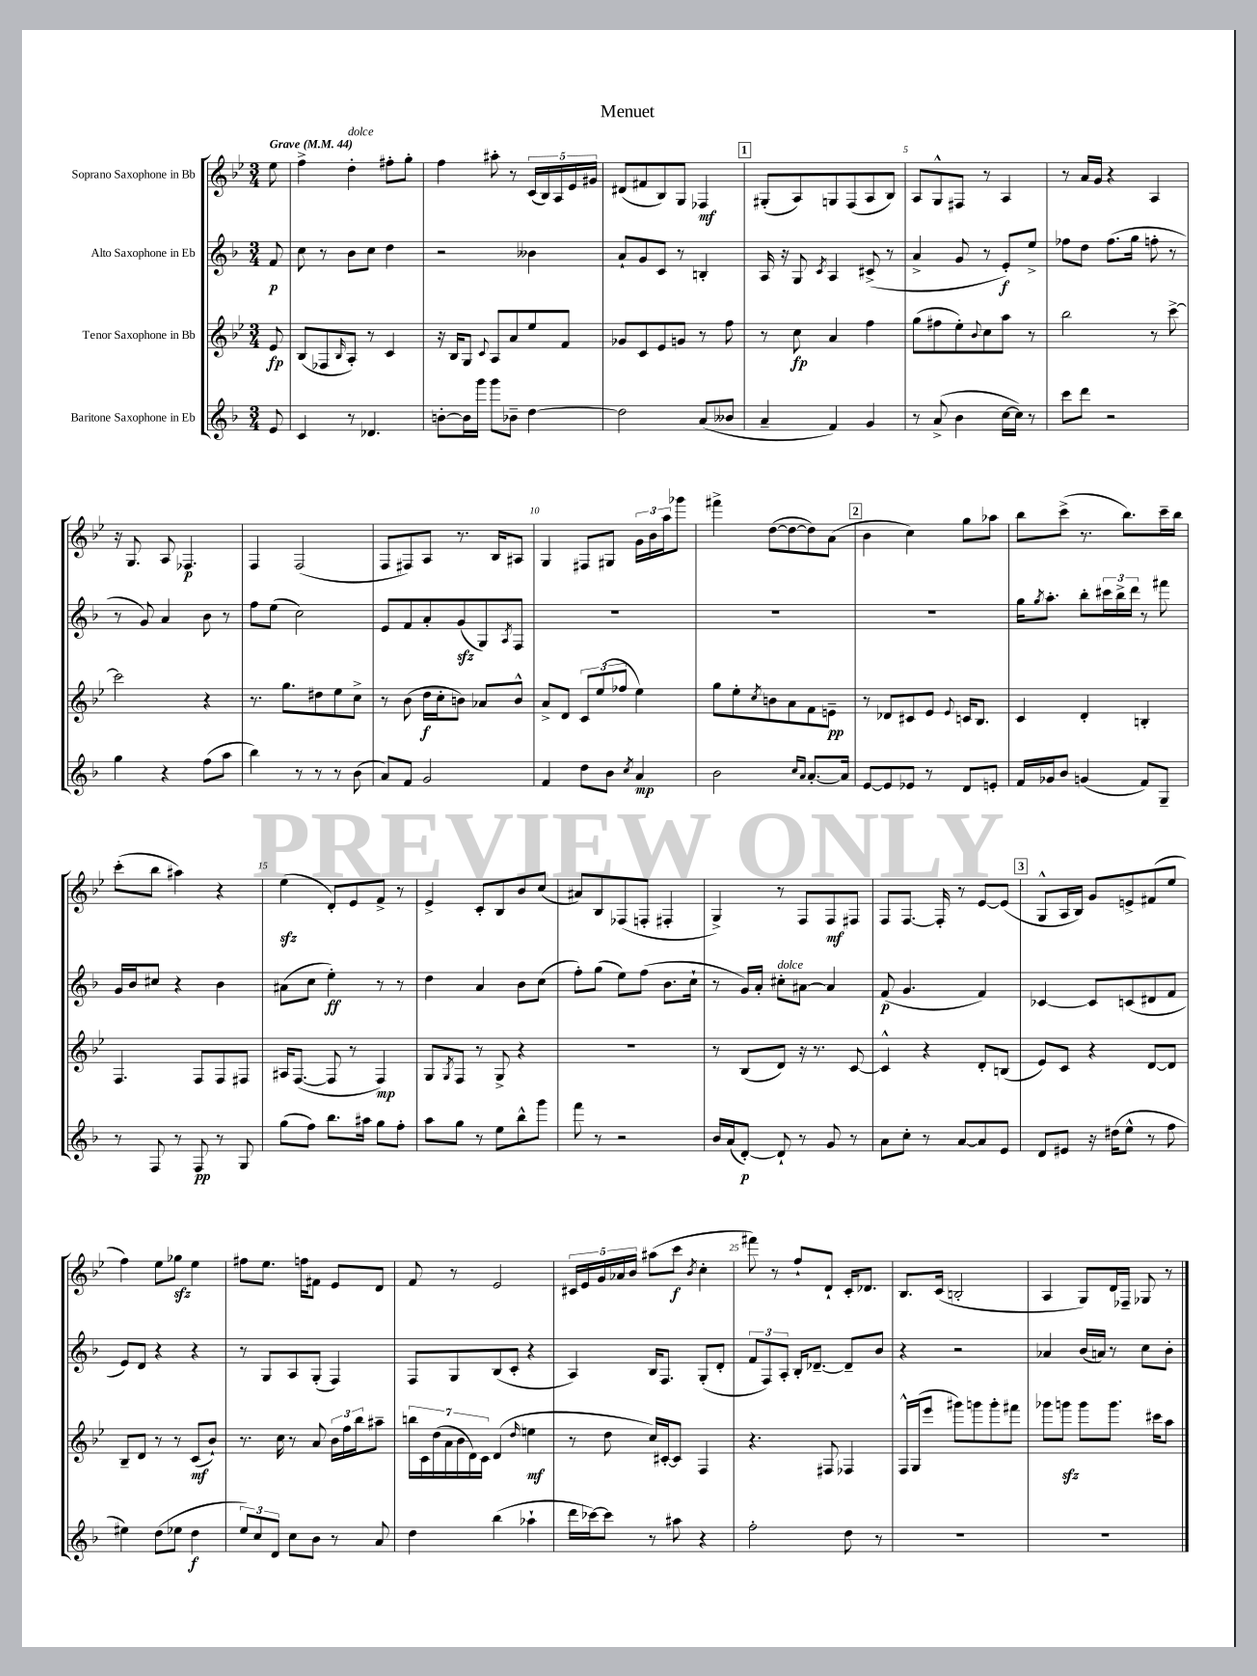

**kern	**dynam	**kern	**dynam	**kern	**dynam	**kern	**dynam
*part4	*part4	*part3	*part3	*part2	*part2	*part1	*part1
*staff4	*staff4	*staff3	*staff3	*staff2	*staff2	*staff1	*staff1
*I"Baritone Saxophone in Eb	*	*I"Tenor Saxophone in Bb	*	*I"Alto Saxophone in Eb	*	*I"Soprano Saxophone in Bb	*
*clefG2	*	*clefG2	*	*clefG2	*	*clefG2	*
*k[b-]	*	*k[b-e-]	*	*k[b-]	*	*k[b-e-]	*
*M3/4	*	*M3/4	*	*M3/4	*	*M3/4	*
*MM44	*	*MM44	*	*MM44	*	*MM44	*
=	=	=	=	=	=	=	=
!	!	!	!	!	!	!LO:TX:a:B:t=Grave	!
8e/	.	8e-/	fp	8f/	p	8ee-\	.
=1	=1	=1	=1	=1	=1	=1	=1
4c/	.	(8B-/L	.	8cc\	.	4ff^\	.
.	.	8F-X/	.	8r	.	.	.
.	.	16qqB-/	.	.	.	.	.
!	!	!	!	!	!	!LO:TX:a:i:t=dolce	!
8r	.	8A'/J)	.	8b-\L	.	4dd'\	.
4.d-X/	.	8r	.	8cc\J	.	.	.
.	.	4c/	.	4dd\	.	8ff#X'\L	.
.	.	.	.	.	.	8gg'\J	.
=2	=2	=2	=2	=2	=2	=2	=2
[8bn'\L	.	16r	.	2r	.	4ff\	.
.	.	16B-/KL	.	.	.	.	.
16b\L]	.	8G/J	.	.	.	.	.
16ggg\JJ	.	.	.	.	.	.	.
.	.	8qqc/	.	.	.	.	.
8ggg\L	.	8A/L	.	.	.	8aa#X'\	.
8b-X~\J	.	8a/	.	.	.	8r	.
[4dd\	.	8ee-/	.	4b--X\	.	(20c/LL	.
.	.	.	.	.	.	20B-/)	.
.	.	.	.	.	.	20A/	.
.	.	8f/J	.	.	.	.	.
.	.	.	.	.	.	20e-/	.
.	.	.	.	.	.	20g#X/JJ	.
=3	=3	=3	=3	=3	=3	=3	=3
2dd\]	.	8g-X/L	.	8a`/L	.	(8d#X/L	.
.	.	8c/	.	8g/	.	8f#X/	.
.	.	8e-/	.	8c/J	.	8B-/)	.
.	.	8gn/J	.	8r	.	8G/J	.
(8a/L	.	8r	.	4Bn'/	.	4F-X/	mf
8b--X/J	.	8ff\	.	.	.	.	.
!!LO:REH:place=s1:t=1
=4	=4	=4	=4	=4	=4	=4	=4
4a~/	.	8r	.	16A/	.	(8G#X'/L	.
.	.	.	.	16r	.	.	.
.	.	8cc\	fp	8G/	.	8A/)	.
.	.	.	.	8qc/	.	.	.
4f/)	.	4a/	.	4A/	.	8Gn/	.
.	.	.	.	.	.	(8F/	.
4g/	.	4ff\	.	(8c#X^/	.	8A/	.
.	.	.	.	8r	.	8B-/J)	.
=5	=5	=5	=5	=5	=5	=5	=5
8r	.	(8gg\L	.	4a^/	.	8A/L	.
(8a^/	.	8ff#X\	.	.	.	8G^^/	.
4b-\	.	8ee-'\)	.	8g/	.	8F#X/J	.
.	.	8qqb-/	.	.	.	.	.
.	.	8cc\	.	8r	.	8r	.
[16cc\LL	.	8aa\J	.	8e'/L)	f	4A/	.
16cc\JJ])	.	.	.	.	.	.	.
8r	.	8r	.	8ee^/J	.	.	.
=6	=6	=6	=6	=6	=6	=6	=6
8ccc\L	.	2bb-\	.	8ff-X\L	.	8r	.
8ddd\J	.	.	.	8dd\J	.	16a/LL	.
.	.	.	.	.	.	16g/JJ	.
2r	.	.	.	(8.ff-\L	.	4r	.
.	.	.	.	16gg\Jk	.	.	.
.	.	8r	.	8ffn'\	.	4A/	.
.	.	[8ccc^\	.	8r	.	.	.
!!LO:LB:g=z
=7	=7	=7	=7	=7	=7	=7	=7
4gg\	.	2ccc\]	.	8r	.	16r	.
.	.	.	.	.	.	8.G/	.
.	.	.	.	8g/)	.	.	.
4r	.	.	.	4a/	.	8A/	.
.	.	.	.	.	.	4.F-X/	p
(8ff\L	.	4r	.	8b-\	.	.	.
8aa\J	.	.	.	8r	.	.	.
=8	=8	=8	=8	=8	=8	=8	=8
4bb-\)	.	8.r	.	8ff\L	.	4F/	.
.	.	.	.	(8ee\J	.	.	.
.	.	8.gg\L	.	.	.	.	.
8r	.	.	.	2cc\)	.	(2F/	.
8r	.	8dd#X\	.	.	.	.	.
8r	.	8ee-\	.	.	.	.	.
(8b-\	.	8cc^\J	.	.	.	.	.
=9	=9	=9	=9	=9	=9	=9	=9
8a/L)	.	8r	.	8e/L	.	8F/L	.
8f/J	.	(8b-\	.	8f/	.	8F#X/)	.
2g/	.	16dd\LL	f	8a'/	.	8A/J	.
.	.	16cc'\J	.	.	.	.	.
.	.	8bn\J)	.	(8gzz/	.	8.r	.
.	.	8a-X/L	.	8G/)	.	.	.
.	.	.	.	.	.	16B-/KL	.
.	.	.	.	8qA/	.	.	.
.	.	8b^^/J	.	8F/J	.	8A#X/J	.
=10	=10	=10	=10	=10	=10	=10	=10
4f/	.	8a^/L	.	2.r	.	4G/	.
.	.	8d/J	.	.	.	.	.
8dd\L	.	12c/L	.	.	.	8F#X/L	.
.	.	(12ee-/	.	.	.	.	.
8b-\J	.	.	.	.	.	8G#X/J	.
.	.	12ff-X/J	.	.	.	.	.
8qcc/	.	.	.	.	.	.	.
4a/	mp	4ee-\)	.	.	.	24g\LL	.
.	.	.	.	.	.	24b-\	.
.	.	.	.	.	.	24aa\J	.
.	.	.	.	.	.	8ggg-X\J	.
=11	=11	=11	=11	=11	=11	=11	=11
2b-\	.	8gg\L	.	2.r	.	4fff#X^\	.
.	.	8ee-'\	.	.	.	.	.
.	.	8qcc/	.	.	.	.	.
.	.	8bn\	.	.	.	([8dd\L	.
.	.	8a\	.	.	.	8dd\_	.
16qqcc/LL	.	.	.	.	.	.	.
16qqa/JJ	.	.	.	.	.	.	.
[8.a'/L	.	8f\	.	.	.	8dd\])	.
.	.	8en~\J	pp	.	.	(8a\J	.
16a/Jk]	.	.	.	.	.	.	.
!!LO:REH:place=s1:t=2
=12	=12	=12	=12	=12	=12	=12	=12
[8e/L	.	8r	.	2.r	.	4b-\	.
8e/]	.	8d-X/L	.	.	.	.	.
8e-X/J	.	8c#X/	.	.	.	4cc\)	.
8r	.	8e-/J	.	.	.	.	.
.	.	8qqe-/	.	.	.	.	.
8d/L	.	16cn/KL	.	.	.	8gg\L	.
.	.	8.B-/J	.	.	.	.	.
8en'/J	.	.	.	.	.	8aa-X\J	.
=13	=13	=13	=13	=13	=13	=13	=13
16f/LL	.	4c/	.	16gg\KL	.	8bb-\L	.
.	.	.	.	8qgg/	.	.	.
16g-X/J	.	.	.	8.aa'\J	.	.	.
8b-/J	.	.	.	.	.	(8ccc^\J	.
(4gn/	.	4d'/	.	8bb-'\L	.	8.r	.
.	.	.	.	24ccc#X\L	.	.	.
.	.	.	.	24bb-^\	.	.	.
.	.	.	.	.	.	8.bb-\L)	.
.	.	.	.	24ddd\JJ	.	.	.
8f/L)	.	4Bn'/	.	8r	.	.	.
8G~/J	.	.	.	8fff#X\	.	16ccc~\L	.
.	.	.	.	.	.	16bb-\JJ	.
!!LO:LB:g=z
=14	=14	=14	=14	=14	=14	=14	=14
8r	.	4.F/	.	16g/LL	.	(8ccc'\L	.
.	.	.	.	16b-/J	.	.	.
8F/	.	.	.	8cc#X/J	.	8bb-\J	.
8r	.	.	.	4r	.	4aa#X\)	.
8F/	pp	8F/L	.	.	.	.	.
8r	.	8F/	.	4b-\	.	4r	.
8G/	.	8F#X/J	.	.	.	.	.
=15	=15	=15	=15	=15	=15	=15	=15
(8gg\L	.	16A#X/KL	.	(8a#X\L	.	(4ee-zz\	.
.	.	([8.F/J	.	.	.	.	.
8ff\J)	.	.	.	8cc\J	.	.	.
8.bb-\L	.	8F/]	.	4ee'\)	ff	8d'/L)	.
.	.	8r	.	.	.	8e-/	.
16aa#X\Jk	.	.	.	.	.	.	.
8gg\L	.	4F/)	mp	8r	.	8f^/J	.
8ff'\J	.	.	.	8r	.	8r	.
=16	=16	=16	=16	=16	=16	=16	=16
8aa\L	.	8G/L	.	4dd\	.	4e-^/	.
.	.	8qG/	.	.	.	.	.
8gg\J	.	8F/J	.	.	.	.	.
8r	.	8r	.	4a/	.	8c'/L	.
8ee\L	.	8G^/	.	.	.	8B-/	.
8bb-^^\	.	4r	.	8b-\L	.	8b-/	.
8ggg\J	.	.	.	(8cc\J	.	(8cc/J	.
=17	=17	=17	=17	=17	=17	=17	=17
8fff\	.	2.r	.	8ff'\L)	.	8a#X/L)	.
8r	.	.	.	(8gg\J	.	8B-/	.
2r	.	.	.	8ee\L)	.	(8F-X/	.
.	.	.	.	(8ff\J	.	8Fn'/J	.
.	.	.	.	8.b-\L	.	4F#X'/	.
.	.	.	.	16cc`\Jk	.	.	.
=18	=18	=18	=18	=18	=18	=18	=18
16b-/LL	.	8r	.	8r	.	4G^/)	.
(16a/J	.	.	.	.	.	.	.
[8d'/J)	p	(8B-/L	.	16g/LL)	.	.	.
.	.	.	.	16a'/JJ	.	.	.
!	!	!	!	!LO:TX:a:i:t=dolce	!	!	!
8d`/]	.	8d/J)	.	8cc#X'\L	.	8r	.
8r	.	16r	.	[8a#X\J	.	8F/L	.
.	.	8.r	.	.	.	.	.
8g/	.	.	.	4a#/]	.	8F/	mf
8r	.	[8c/	.	.	.	8F#X/J	.
=19	=19	=19	=19	=19	=19	=19	=19
8a\L	.	4c^^/]	.	(8f/	p	8F/L	.
8cc'\J	.	.	.	4.g/	.	[8.F/J	.
8r	.	4r	.	.	.	.	.
.	.	.	.	.	.	16F'/]	.
[8a/L	.	.	.	.	.	8r	.
8a/]	.	8d'/L	.	4f/)	.	[8e-/L	.
8e/J	.	(8Bn/J	.	.	.	(8e-/J]	.
!!LO:REH:place=s1:t=3
=20	=20	=20	=20	=20	=20	=20	=20
8d/L	.	8e-/L)	.	[4c-X/	.	8G^^/L	.
8e#X/J	.	8c/J	.	.	.	16A/L	.
.	.	.	.	.	.	16B-/JJ)	.
16r	.	4r	.	8c-/L]	.	8g/L	.
(16dd#X\KL	.	.	.	.	.	.	.
8ee^^\J	.	.	.	(8cn/	.	8en^/	.
8r	.	[8d/L	.	8d#X/	.	(8f#X/	.
8ff\	.	8d/J]	.	8f/J	.	8ee-/J	.
!!LO:LB:g=z
=21	=21	=21	=21	=21	=21	=21	=21
4ee#X\)	.	8B-~/L	.	8e/L)	.	4ff\)	.
.	.	8d/J	.	8d/J	.	.	.
(8dd\L	.	8r	.	4r	.	8ee-\L	.
8ee-X\J	.	8r	.	.	.	8gg-Xzz\J	.
4dd\	f	(8c/L	mf	4r	.	4ee-\	.
.	.	8b-`/J)	.	.	.	.	.
=22	=22	=22	=22	=22	=22	=22	=22
12ee/L)	.	8.r	.	8r	.	8ff#X\L	.
12cc/	.	.	.	.	.	.	.
.	.	.	.	8G/L	.	8.ee-\J	.
12d/J	.	.	.	.	.	.	.
.	.	16cc\	.	.	.	.	.
8cc\L	.	8r	.	8A/	.	.	.
.	.	.	.	.	.	16ffn\KL	.
8b-\J	.	8a/	.	(8G'/J	.	8f#X\J	.
8r	.	24b-\LL	.	4F/)	.	8e-/L	.
.	.	24ff\	.	.	.	.	.
.	.	24bb-\J	.	.	.	.	.
8a/	.	8aa#X~\J	.	.	.	8d/J	.
=23	=23	=23	=23	=23	=23	=23	=23
4dd\	.	28bbn\LL	.	8F/L	.	8f/	.
.	.	28c\	.	.	.	.	.
.	.	(28dd\	.	.	.	.	.
.	.	28a\	.	.	.	.	.
.	.	.	.	8G/	.	8r	.
.	.	28b-\	.	.	.	.	.
.	.	28d\)	.	.	.	.	.
.	.	28c\JJ	.	.	.	.	.
(4bb-\	.	(4d/	.	(8B-/	.	2e-/	.
.	.	.	.	8c'/J	.	.	.
.	.	16qqdd/	.	.	.	.	.
4aa-X`\	.	4een\	mf	4r	.	.	.
=24	=24	=24	=24	=24	=24	=24	=24
16ddd\LL	.	8r	.	4A/)	.	20c#X/LL	.
.	.	.	.	.	.	20e-/	.
[16ccc-X\J)	.	.	.	.	.	.	.
.	.	.	.	.	.	20g/	.
8ccc-\J]	.	8dd\	.	.	.	.	.
.	.	.	.	.	.	20a-X/	.
.	.	.	.	.	.	20b-/JJ	.
8r	.	16cc/LL)	.	16B-/KL	.	(8aa#X\L	.
.	.	[16c#X'/J	.	8.F/J	.	.	.
8aa#X\	.	8c#/J]	.	.	.	8ccc\J	f
.	.	.	.	.	.	8qb-/	.
4r	.	4F/	.	(8G'/L	.	4cc'\	.
.	.	.	.	8d'/J	.	.	.
=25	=25	=25	=25	=25	=25	=25	=25
2ff'\	.	4.r	.	12f/L	.	8fff#X\)	.
.	.	.	.	12F/)	.	.	.
.	.	.	.	.	.	8r	.
.	.	.	.	12A'/J	.	.	.
.	.	.	.	16B-'/KL	.	8ff`/L	.
.	.	.	.	[8.d-X~/J	.	.	.
.	.	8F#X/	.	.	.	8d`/J	.
8dd\	.	4F-X/	.	8d-~/L]	.	16c'/KL	.
.	.	.	.	.	.	8.d-X/J	.
8r	.	.	.	8b-/J	.	.	.
=26	=26	=26	=26	=26	=26	=26	=26
2.r	.	16F^^/LL	.	4r	.	8.B-/L	.
.	.	(16G/J	.	.	.	.	.
.	.	8eee-/J	.	.	.	.	.
.	.	.	.	.	.	(16c/Jk	.
.	.	8ggg#X\L)	.	2r	.	2Bn'/	.
.	.	8gggn\	.	.	.	.	.
.	.	8ggg'\	.	.	.	.	.
.	.	8fff#X\J	.	.	.	.	.
=27	=27	=27	=27	=27	=27	=27	=27
2.r	.	8ggg-X\L	.	4a-X/	.	4A/	.
.	.	8gggnzz\J	.	.	.	.	.
.	.	8ggg\L	.	(16b-/LL	.	8G/L)	.
.	.	.	.	16an/JJ)	.	.	.
.	.	8.ggg\J	.	8r	.	16d/L	.
.	.	.	.	.	.	16F-X~/JJ	.
.	.	.	.	8cc\L	.	8G-X/	.
.	.	16ccc#X\KL	.	.	.	.	.
.	.	8aa\J	.	8b-'\J	.	8r	.
==	==	==	==	==	==	==	==
*-	*-	*-	*-	*-	*-	*-	*-
